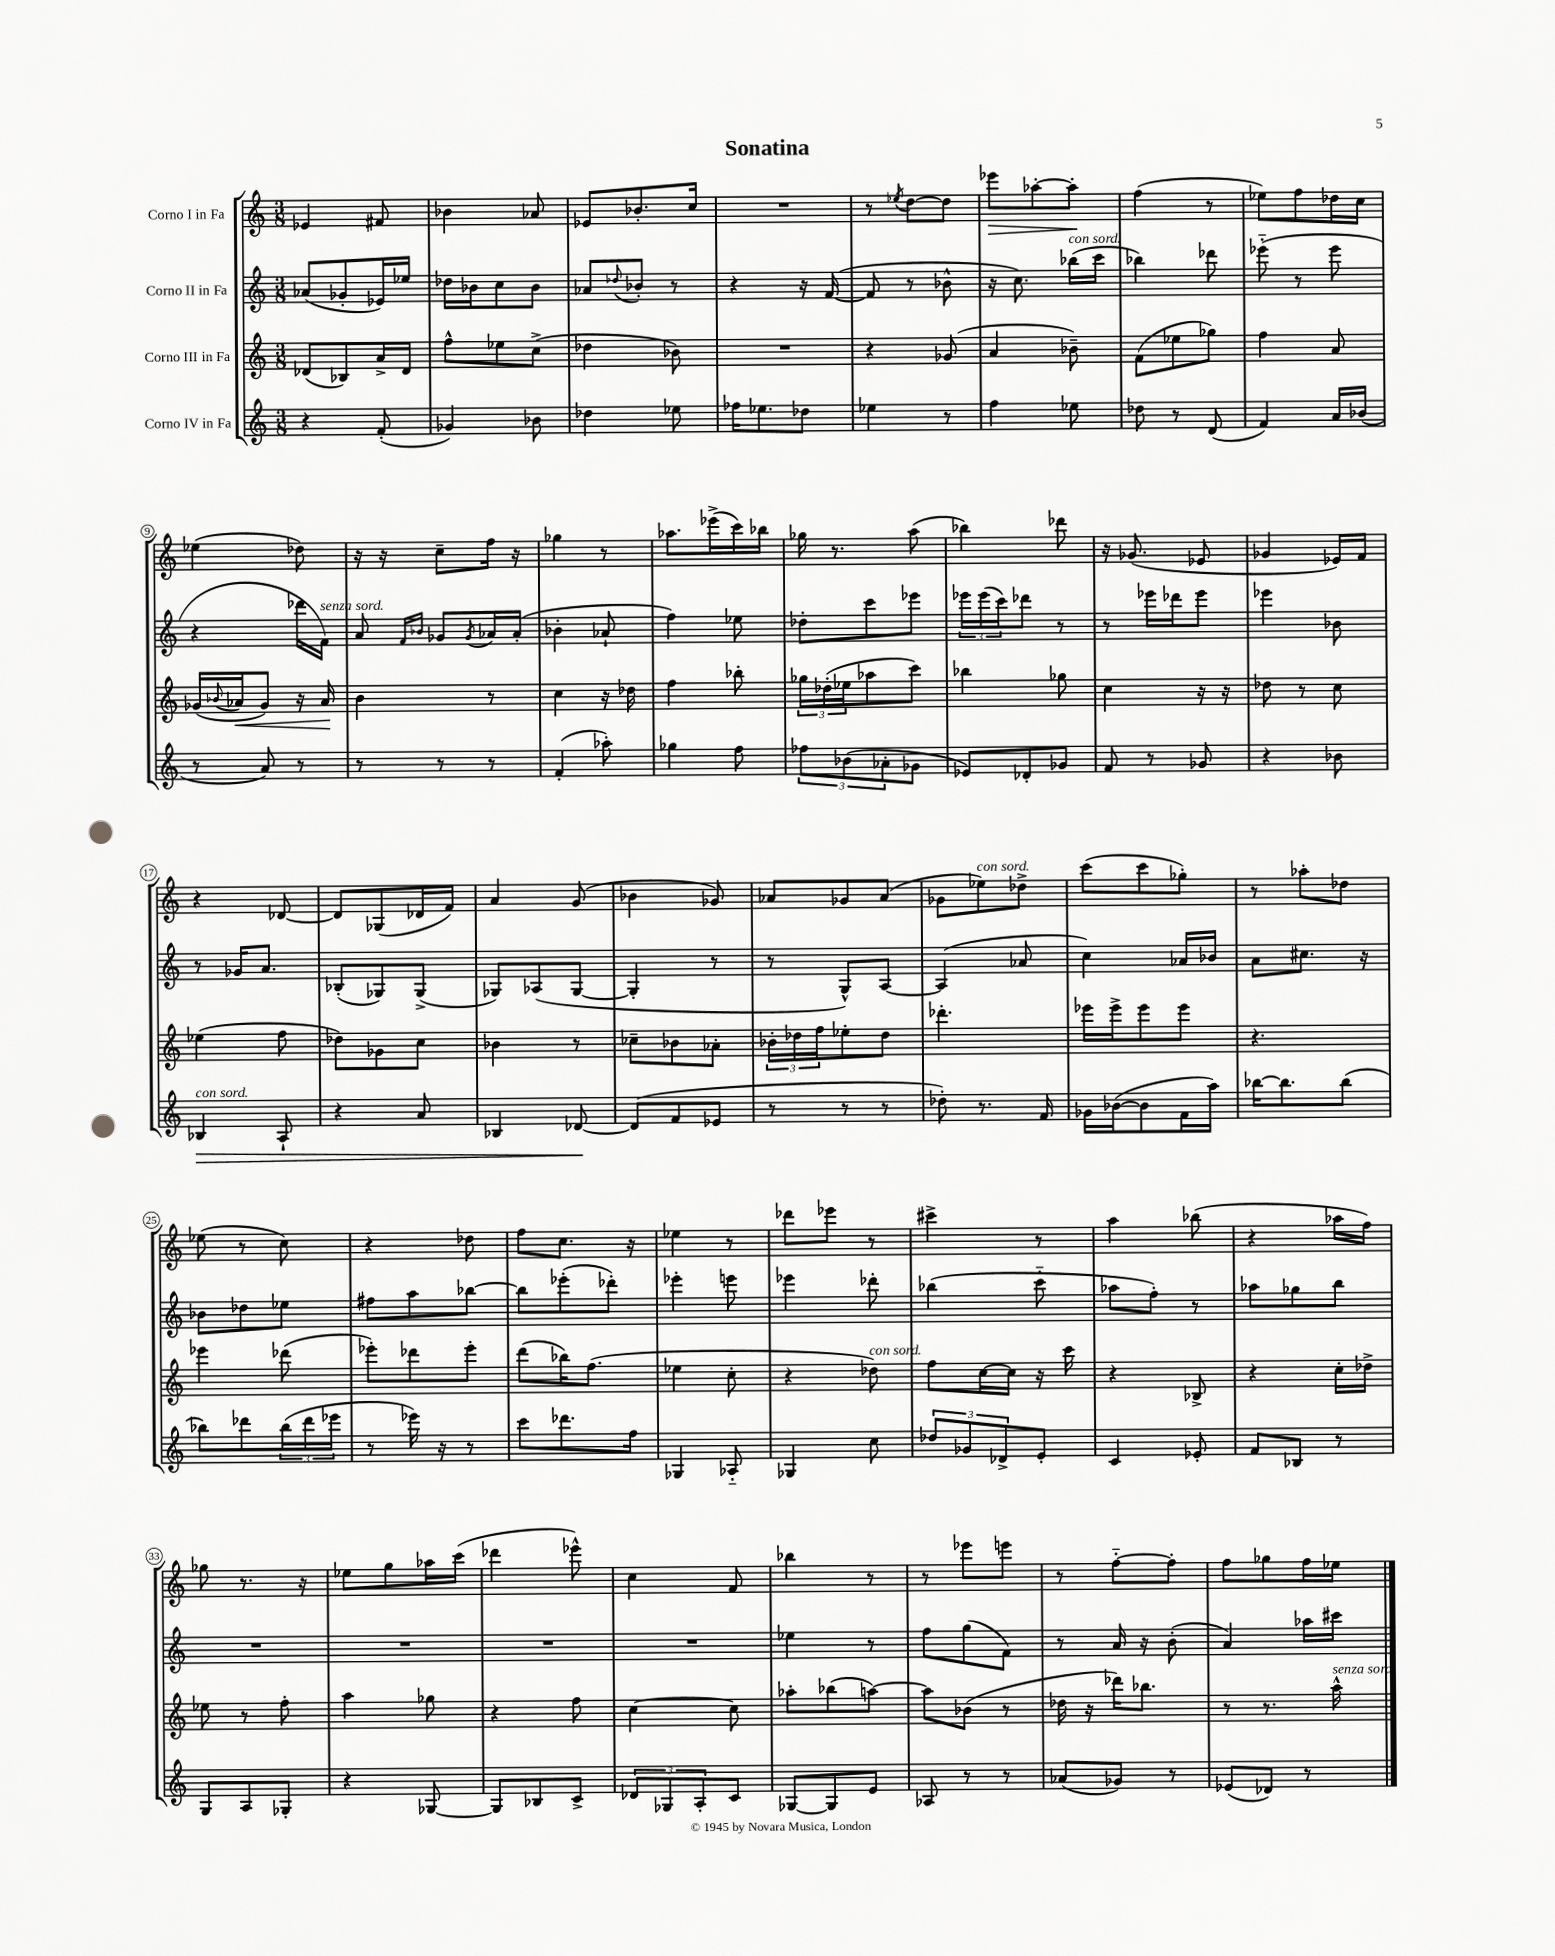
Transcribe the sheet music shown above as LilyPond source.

\header { title = "Sonatina" }
<<
\new StaffGroup <<
\new Staff = "s0" \with { instrumentName = "Corno I in Fa" } {
    \clef treble \key c \major \numericTimeSignature \time 3/8
    ees'4 fis'8 |
    bes'4 aes'8 |
    ees'8 bes'8.-. c''16 |
    R4. |
    r8 \acciaccatura { ees''8 } d''8~ d''8 |
    ees'''8\> aes''8~-. aes''8-.\! |
    f''4( r8 |
    ees''8) f''8 des''16 c''16 |
    ees''4( des''8) |
    r16 r16 c''8-- f''16 r16 |
    ges''4 r8 |
    aes''8. ees'''16->( c'''16) bes''16 |
    ges''16 r8. a''8( |
    bes''4) des'''8 |
    r16 ges'8.( ees'8 |
    ges'4 ees'16) f'16 |
    r4 des'8~ |
    des'8 ges8( des'16 f'16) |
    a'4 g'8( |
    bes'4 ges'8) |
    aes'8 ges'8 aes'8( |
    ges'8 ees''8^\markup { \italic "con sord." }) des''8-> |
    c'''8( c'''8 ges''8-.) |
    r8 aes''8-. des''8 |
    ees''8( r8 c''8) |
    r4 des''8 |
    f''8 c''8. r16 |
    ees''4 r8 |
    des'''8 ees'''8 r8 |
    cis'''4-> r8 |
    a''4 bes''8( |
    r4 aes''16 f''16) |
    ges''8 r8. r16 |
    ees''8 g''8 aes''16 c'''16( |
    des'''4 ees'''8-^) |
    c''4 f'8 |
    bes''4 r8 |
    r8 ees'''8 e'''8 |
    r8 f''8~-_ f''8-. |
    f''8 ges''8 f''16 ees''16 \bar "|." |
}
\new Staff = "s1" \with { instrumentName = "Corno II in Fa" } {
    \clef treble \key c \major \numericTimeSignature \time 3/8
    aes'8( ges'8-. ees'16) ees''16 |
    des''16 bes'16 c''8 bes'8 |
    aes'8 \appoggiatura { des''8 } bes'8-. r8 |
    r4 r16 f'16~( |
    f'8 r8 bes'8-^ |
    r16 c''8.) bes''16^\markup { \italic "con sord." }( c'''16 |
    bes''4) des'''8 |
    ees'''8-_( r8 ees'''8 |
    r4 des'''16 f'16^\markup { \italic "senza sord." }) |
    a'8 \grace { f'16 bes'16 } ges'8 \acciaccatura { ges'8 } aes'16 aes'16-.( |
    bes'4-. aes'8-! |
    f''4) ees''8 |
    des''8-. c'''8 ees'''8 |
    \tuplet 3/2 { ees'''16 ees'''16( c'''16) } des'''8 r8 |
    r8 ees'''16 des'''16 ees'''8 |
    ees'''4 bes'8 |
    r8 ges'16 a'8. |
    bes8-.( ges8) ges8->( |
    ges8) aes8( ges8~ |
    ges4-. r8 |
    r8 g8-^) a8~ |
    a4( aes'8 |
    c''4) aes'16 bes'16 |
    a'8 cis''8. r16 |
    bes'8 des''8 ees''8 |
    fis''8 a''8 bes''8~ |
    bes''8 ees'''8-.( des'''8-.) |
    ees'''4-. e'''8 |
    ees'''4 des'''8-. |
    bes''4( c'''8-_ |
    aes''8 f''8-.) r8 |
    aes''8 ges''8 b''8 |
    R4. |
    R4. |
    R4. |
    R4. |
    ees''4 r8 |
    f''8 g''8( f'8) |
    r8 a'16 r16 b'8-.( |
    a'4) aes''16 cis'''16 \bar "|." |
}
\new Staff = "s2" \with { instrumentName = "Corno III in Fa" } {
    \clef treble \key c \major \numericTimeSignature \time 3/8
    des'8( bes8) a'16-> des'16 |
    f''8-^ ees''8 c''8->( |
    des''4 bes'8) |
    R4. |
    r4 ges'8( |
    a'4 bes'8--) |
    f'8( ees''8 ges''8) |
    f''4 a'8 |
    ges'16( \appoggiatura { bes'8 } aes'16\< ges'8) r16 aes'16\! |
    b'4 r8 |
    c''4 r16 des''16 |
    f''4 bes''8-. |
    \tuplet 3/2 { ges''16 des''16-.( ees''16 } aes''8 c'''8) |
    bes''4 ges''8 |
    c''4 r16 r16 |
    des''8 r8 c''8 |
    ees''4( f''8 |
    des''8) ges'8 c''8 |
    bes'4 r8 |
    ces''8-- bes'8 aes'8-. |
    \tuplet 3/2 { bes'16-. des''16 f''16 } ees''8-. des''8 |
    des'''4.-. |
    ees'''16 ees'''16-> ees'''8 ees'''8 |
    r4. |
    ees'''4 des'''8( |
    ees'''8-.) des'''8 ees'''8-. |
    d'''8( bes''16) f''8.( |
    ees''4 c''8-. |
    r4 des''8^\markup { \italic "con sord." }) |
    f''8 c''16~ c''16 r16 c'''16 |
    r4 bes8-> |
    r4 c''16-. des''16-> |
    ees''8 r8 f''8-. |
    a''4 ges''8 |
    r4 f''8 |
    c''4~ c''8 |
    aes''8-. bes''8( a''8~) |
    a''8 bes'8( r8 |
    des''16 r16 des'''16) bes''8. |
    r8 r8. a''16-^^\markup { \italic "senza sord." } \bar "|." |
}
\new Staff = "s3" \with { instrumentName = "Corno IV in Fa" } {
    \clef treble \key c \major \numericTimeSignature \time 3/8
    r4 f'8-.( |
    ges'4) bes'8 |
    des''4 ees''8 |
    fes''16 ees''8. des''8 |
    ees''4 r8 |
    f''4 ees''8 |
    des''8 r8 d'8( |
    f'4) a'16 bes'16( |
    r8 a'8) r8 |
    r8 r8 r8 |
    f'4-.( aes''8-.) |
    ges''4 f''8 |
    \tuplet 3/2 { fes''8 bes'8( aes'8-. } ges'8 |
    ees'8) des'8-. ges'8 |
    f'8 r8 ges'8 |
    r4 bes'8 |
    bes4\>^\markup { \italic "con sord." } a8-! |
    r4 a'8 |
    bes4 des'8~\! |
    des'8( f'8 ees'8 |
    r8 r8 r8 |
    des''8-.) r8. f'16 |
    ges'16 bes'16~( bes'8 f'16 a''16) |
    bes''16~ bes''8. bes''8( |
    bes''8) des'''8 \tuplet 3/2 { bes''16( des'''16 ees'''16 } |
    r8 ees'''16) r16 r8 |
    c'''8 des'''8. f''16 |
    ges4 aes8-_ |
    ges4 c''8 |
    \tuplet 3/2 { des''8 ges'8 des'8-> } e'8-. |
    c'4 ees'8-. |
    f'8 bes8 r8 |
    g8 a8 ges8-. |
    r4 ges8~ |
    ges8 bes8 c'8-> |
    \tuplet 3/2 { des'8 ges8 a8-. } c'8 |
    ges8~ ges8 e'8 |
    aes8 r8 r8 |
    aes'8( ges'8) r8 |
    ees'8( des'8) r8 \bar "|." |
}
>>
>>
\layout { \context { \Score \override BarNumber.stencil = #(make-stencil-circler 0.1 0.3 ly:text-interface::print) } }
